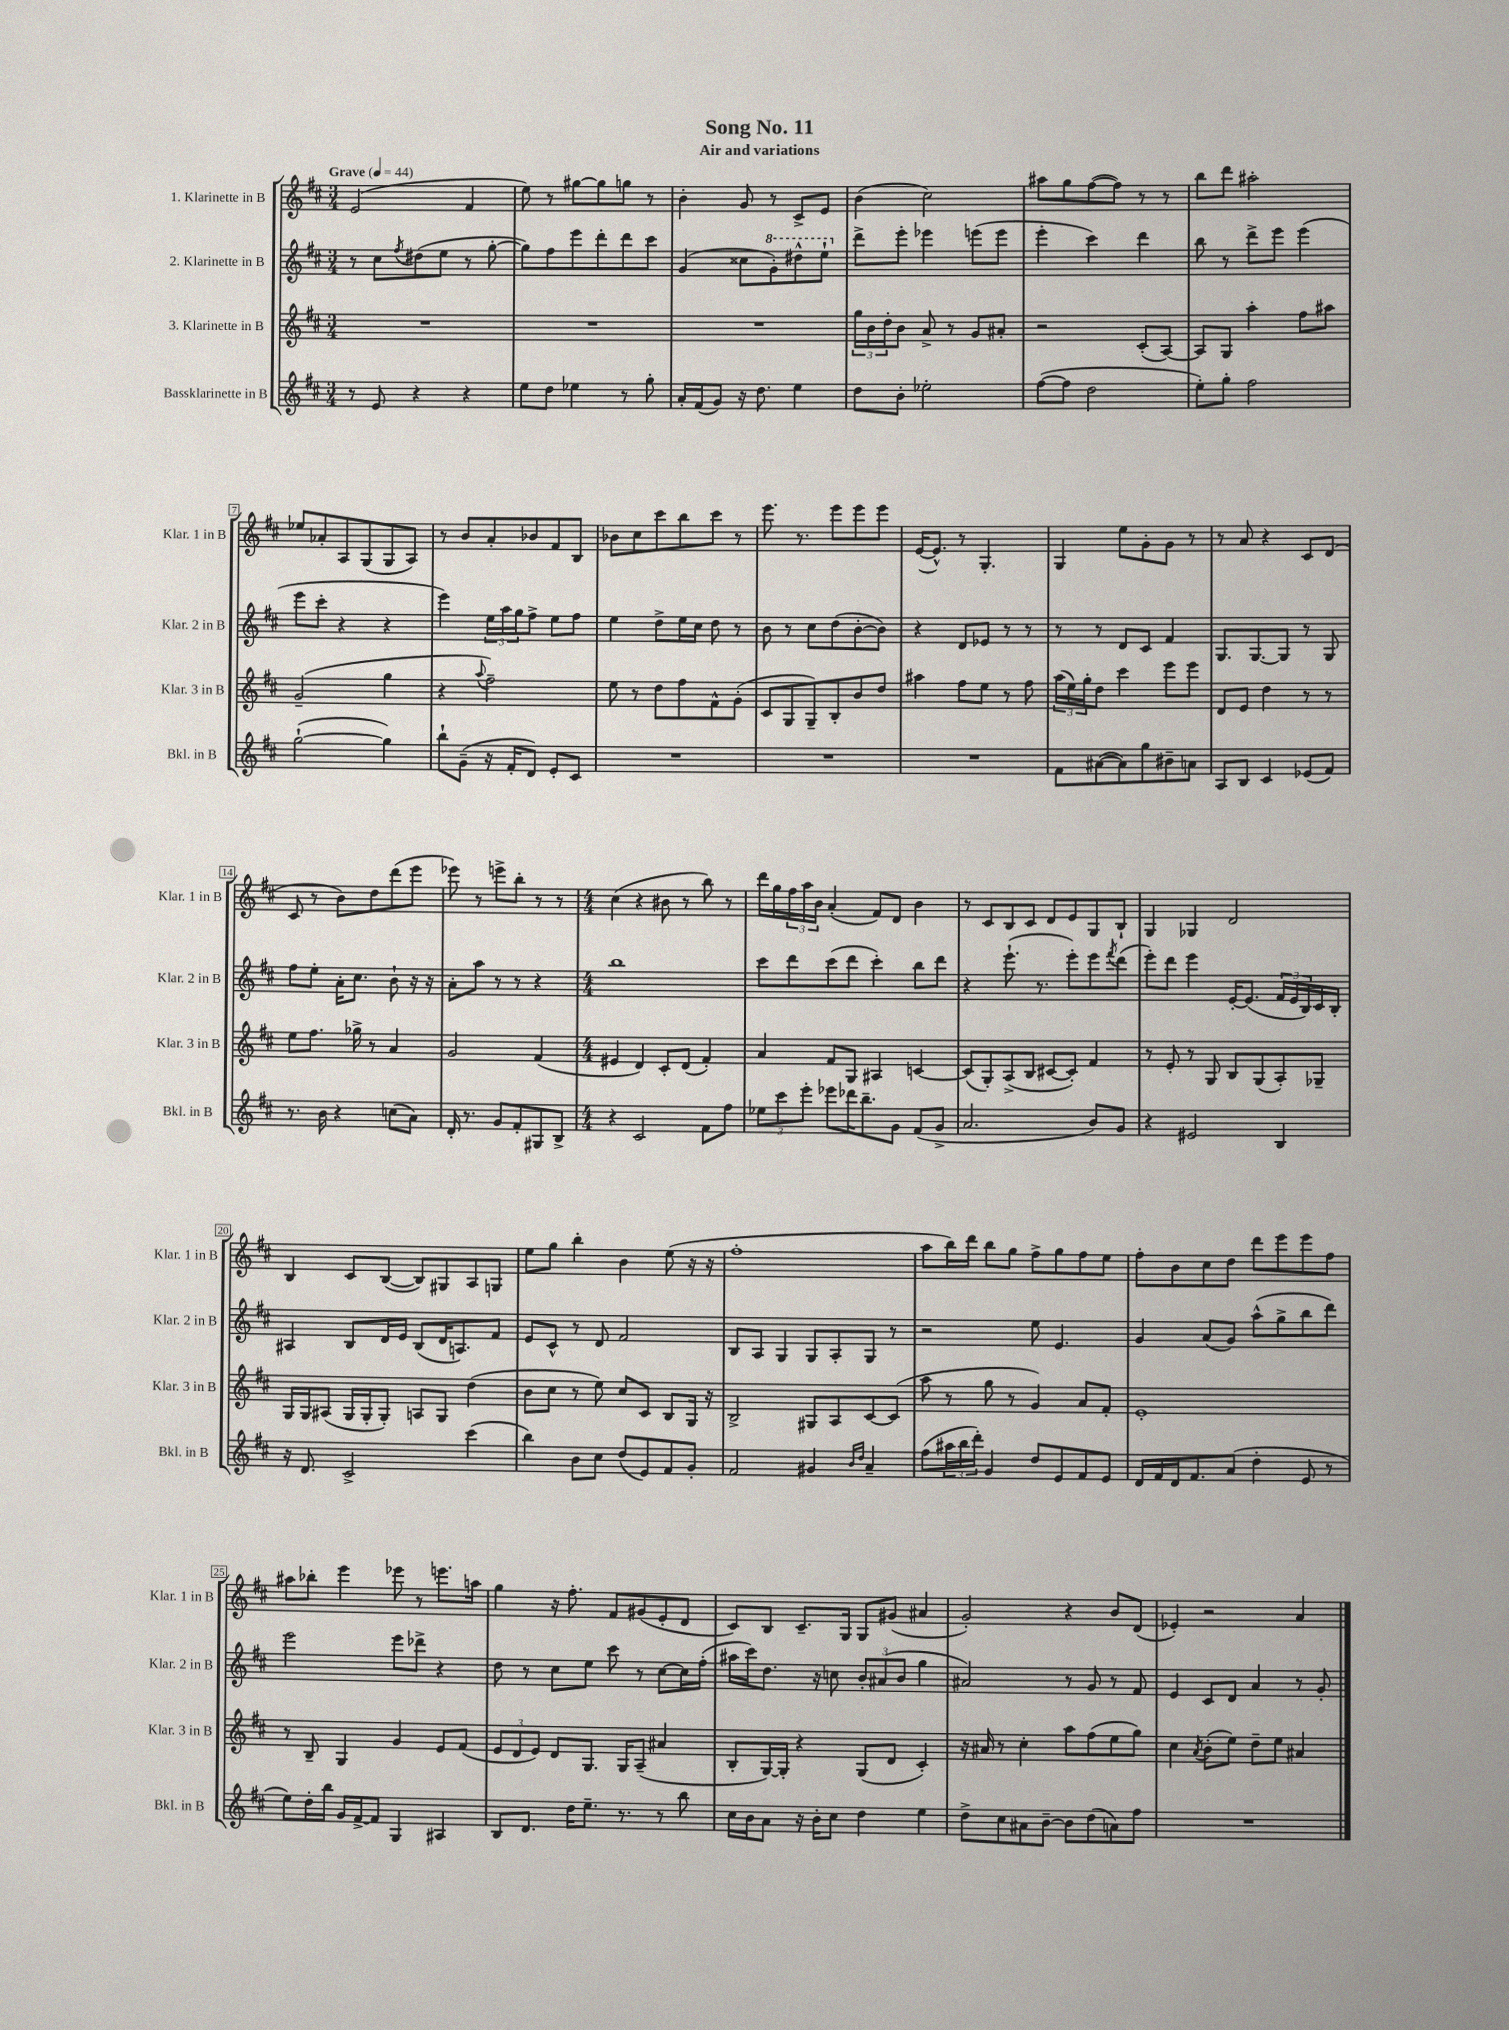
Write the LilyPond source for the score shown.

\header { title = "Song No. 11" subtitle = "Air and variations" }
<<
\new StaffGroup <<
\new Staff = "s0" \with { instrumentName = "1. Klarinette in B" shortInstrumentName = "Klar. 1 in B" } {
    \clef treble \key d \major \numericTimeSignature \time 3/4 \tempo "Grave" 4 = 44
    e'2( fis'4 |
    e''8) r8 gis''8~ gis''8 g''8 r8 |
    b'4-. g'8 r8 cis'8-> e'8 |
    b'4( cis''2) |
    ais''8 g''8 fis''8~( fis''8) r8 r8 |
    b''8 d'''8 ais''2-. |
    ees''8 aes'8-. a8 g8( g8 a8) |
    r8 b'8 a'8-. bes'8 fis'8 b8 |
    bes'8 cis''8 cis'''8 b''8 cis'''8 r8 |
    e'''8. r8. e'''8 e'''8 e'''8 |
    e'16~( e'8.-^) r8 g4.-. |
    g4 e''8 g'8-. g'8 r8 |
    r8 a'8 r4 cis'8 d'8( |
    cis'8 r8 b'8) d''8 d'''8( e'''8 |
    ees'''8) r8 e'''8-> b''8-. r8 r8 |
    \numericTimeSignature \time 4/4 cis''4( r4 bis'8 r8 b''8) r8 |
    d'''16 g''16 \tuplet 3/2 { fis''16 a''16 b'16 } a'4-.( fis'8) d'8 b'4 |
    r8 cis'8 b8 cis'8 d'8 e'8 g8 b8-! |
    g4 ges4 d'2 |
    b4 cis'8 b8~( b8) gis8 a8 g8 |
    e''8 g''8 b''4-. b'4 e''8( r16 r16 |
    fis''1-. |
    a''8 b''16) d'''16 b''8 g''8 fis''8-> g''8 fis''8 e''8 |
    fis''8-. b'8 cis''8 d''8 d'''8 e'''8 e'''8 fis''8 |
    ais''8 bes''8-. e'''4 ees'''8 r8 e'''8. a''16 |
    g''4 r16 fis''8.-. fis'8 gis'8( e'8-. d'8 |
    cis'8) b8 cis'8.-- g16 g8 gis'8( ais'4 |
    g'2-.) r4 b'8 d'8( |
    ees'4-.) r2 a'4 \bar "|." |
}
\new Staff = "s1" \with { instrumentName = "2. Klarinette in B" shortInstrumentName = "Klar. 2 in B" } {
    \clef treble \key d \major \numericTimeSignature \time 3/4
    r8 cis''8 \acciaccatura { fis''8 } dis''8( e''8 r8 g''8~-. |
    g''8) fis''8 e'''8 d'''8-. d'''8 cis'''8 |
    g'4( cisis''8 \ottava #1 g''8-.) dis'''8-^ e'''8-! \ottava #0 |
    d'''8-> e'''8-. ees'''4 e'''8( e'''8 |
    e'''4-. cis'''4) d'''4 |
    b''8 r8 d'''8-> e'''8 e'''4( |
    e'''8 cis'''8-. r4 r4 |
    e'''4) \tuplet 3/2 { e''16 a''16 g''16 } fis''8-> e''8 fis''8 |
    e''4 d''8-> e''16 cis''16 d''8 r8 |
    b'8 r8 cis''8 d''8( b'8~-. b'8) |
    r4 d'8 ees'8 r8 r8 |
    r8 r8 d'8 cis'8 fis'4 |
    g8. g8.~ g8 r8 g8 |
    fis''8 e''8-. a'16-. cis''8. b'8-! r16 r16 |
    a'8-. a''8 r8 r8 r4 |
    \numericTimeSignature \time 4/4 b''1 |
    cis'''8 d'''8 cis'''8( d'''8 cis'''4-.) b''8 d'''8 |
    r4 e'''8.-!( r8. e'''8-.) e'''8 \acciaccatura { fis'''8 } d'''8( |
    e'''8-.) d'''8 e'''4 e'16~-. e'8.( \tuplet 3/2 { fis'16 e'16 b16) } cis'16 b16-. |
    ais4 b8 d'16 e'16 b8( d'16 a8.) fis'8 |
    e'8 cis'8-^ r8 d'8 fis'2 |
    b8 a8 g4 g8 a8-. g8 r8 |
    r2 e''8 e'4. |
    g'4 a'8( g'8) a''8-^( g''8-> b''8 d'''8) |
    e'''2 e'''8 des'''8-> r4 |
    d''8 r8 cis''8 e''8 cis'''8 r8 cis''8~ cis''16 fis''16-.( |
    ais''16 cis'''16) d''8. r16 c''8 \tuplet 3/2 { b'8-. ais'8( b'8 } g''4 |
    ais'2) r8 g'8 r8 fis'8 |
    e'4 cis'8 d'8 a'4 r8 g'8-. \bar "|." |
}
\new Staff = "s2" \with { instrumentName = "3. Klarinette in B" shortInstrumentName = "Klar. 3 in B" } {
    \clef treble \key d \major \numericTimeSignature \time 3/4
    R2. |
    R2. |
    R2. |
    \tuplet 3/2 { g''16 b'16 d''16-. } b'8 a'8-> r8 g'8 ais'8-. |
    r2 cis'8-.( a8~) |
    a8 g8 a''4-. fis''8 ais''8 |
    g'2--( g''4 |
    r4 \appoggiatura { a''8 } fis''2--) |
    e''8 r8 d''8 fis''8 fis'8-^ g'8-.( |
    cis'8 g8 g8--) b8-. b'8 d''8 |
    ais''4 fis''8 e''8 r8 fis''8 |
    \tuplet 3/2 { a''16( e''16) g''16-. } d''8 cis'''4 e'''8 e'''8 |
    d'8 e'8 d''4 r8 r8 |
    e''8 fis''8. ges''16-> r8 a'4 |
    g'2 fis'4( |
    \numericTimeSignature \time 4/4 eis'4 d'4) cis'8-. d'8( fis'4-.) |
    a'4 fis'8 g8 ais4 c'4~ |
    c'8( g8-.) a8->( b8 cis'8~ cis'8-.) fis'4 |
    r8 e'8-. r8 g8 b8 g8( a8-.) ges8-- |
    g16 g16 ais8( g16 g16-. g8-.) a8 g8 d''4( |
    b'8 cis''8 r8 e''8) cis''8 cis'8 b8 g16 r16 |
    b2-> gis8 a8 cis'8~ cis'8( |
    a''8 r8 g''8 r8 g'4) a'8 fis'8-. |
    e'1-. |
    r8 b8-- g4 g'4 e'8 fis'8( |
    \tuplet 3/2 { e'8 d'8 e'8) } d'8 g8. g16 a8--( ais'4 |
    b8-. g16~) g16-. r4 g8( d'8 cis'4-.) |
    r16 ais'16 r8 cis''4-. a''8 fis''8( e''8 g''8) |
    cis''4 \acciaccatura { a'8 } b'8-.( e''8) d''8-- e''8 ais'4 \bar "|." |
}
\new Staff = "s3" \with { instrumentName = "Bassklarinette in B" shortInstrumentName = "Bkl. in B" } {
    \clef treble \key d \major \numericTimeSignature \time 3/4
    r8 e'8 r4 r4 |
    e''8 d''8 ees''4 r8 g''8-. |
    a'16-. fis'16( g'8) r16 d''8. e''4 |
    d''8 b'8-. ees''2-. |
    fis''8~( fis''8 d''2 |
    e''8-.) g''8-. fis''2 |
    g''2~-!( g''4) |
    b''8-! g'8--( r16 fis'16-. d'8) e'8-. cis'8 |
    R2. |
    R2. |
    R2. |
    fis'8 ais'8~( ais'8) g''8 bis'8-- a'8 |
    a8 b8 cis'4 ees'8( fis'8) |
    r8. b'16 r4 c''8( a'8) |
    d'16-. r8. g'8 fis'8-. gis8 b8-> |
    \numericTimeSignature \time 4/4 r4 cis'2 fis'8 fis''8 |
    \tuplet 3/2 { ees''8 cis'''8 e'''8-. } ees'''8 des'''16 b''8.-- g'8 fis'8( g'8-> |
    a'2. b'8) g'8 |
    r4 eis'2 b4 |
    r16 d'8. cis'2-> cis'''4( |
    b''4) b'8 cis''8 d''8( e'8) fis'8 g'8-. |
    fis'2 gis'4 \grace { b'16 d''16 } a'4-- |
    fis''8( \tuplet 3/2 { ais''16 b''16 d'''16-.) } g'4 d''8 e'8 fis'8 e'8 |
    d'16 fis'16 d'16 fis'8. a'8( d''4-. e'8 r8 |
    e''8) d''16-. b''16 g'16 fis'16~-> fis'8 g4 ais4 |
    b8 d'8. d''16 e''8.-- r8. r8 b''8 |
    cis''16 b'16 a'8 r16 b'16-. cis''8 d''4 e''4 |
    d''8-> cis''8 ais'8 b'8~-- b'8 d''8( a'8) fis''8 |
    R1 \bar "|." |
}
>>
>>
\layout { \context { \Score \override BarNumber.stencil = #(make-stencil-boxer 0.1 0.3 ly:text-interface::print) } }
